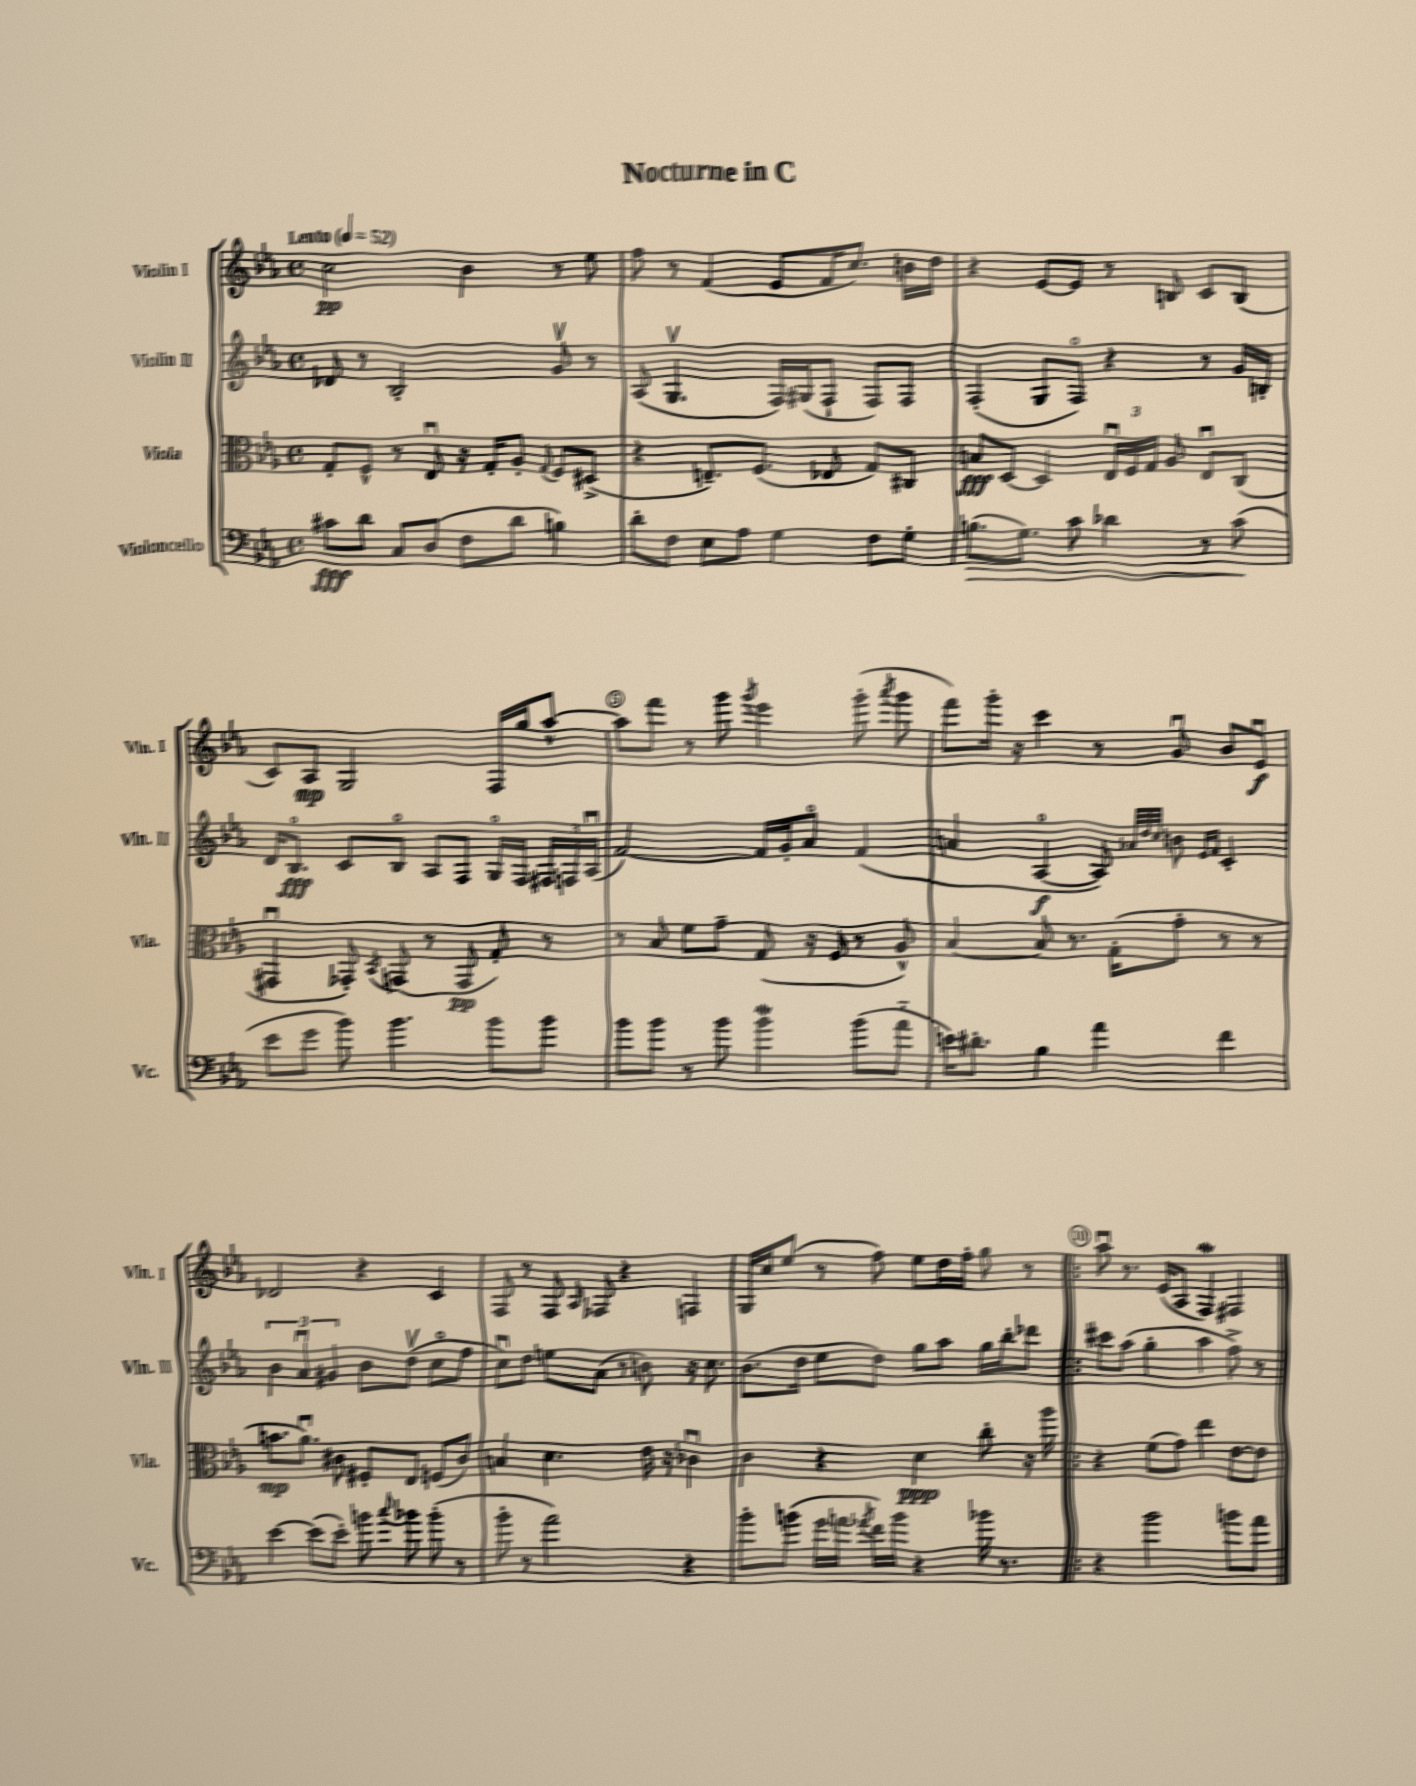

**kern	**kern	**kern	**kern
*staff4	*staff3	*staff2	*staff1
*clefF4	*clefC3	*clefG2	*clefG2
*k[b-e-a-]	*k[b-e-a-]	*k[b-e-a-]	*k[b-e-a-]
*M4/4	*M4/4	*M4/4	*M4/4
*met(c)	*met(c)	*met(c)	*met(c)
*MM52	*MM52	*MM52	*MM52
8c#	8G'	8d-	2cc
8d	8F^^	8r	.
8C	8r	2B-'	.
(8D	8E-u	.	.
8F	16r	.	4b-
.	16G'	.	.
8d	8A-'	.	.
.	8qqG	.	.
4B)	8F	8gv	8r
.	(8D#^	8r	8ee-
=	=	=	=
8d'	4r	(8A-	8ff
8F	.	4.Gv	8r
8E-	8.E~)	.	(4f
8A-	.	.	.
.	(8.F	.	.
4G	.	16F)	8e-
.	.	(16G#	.
.	8E-	8F`	16f
.	.	.	8.cc)
8F	8G)	8F)	.
8G'	8C#	8F	16b
.	.	.	16dd
=	=	=	=
(8.B	8B	(4F'	4r
.	[8D	.	.
8.G)	.	.	.
.	4D]	8G	[8e-
8c	.	8Fo)	8e-]
4d-	24E-u	4r	8r
.	24F	.	.
.	24G	.	.
.	8A-	.	8B
8r	8E-u	8r	8c
(8c	(8C	16g	(8B
.	.	16B'	.
=	=	=	=
8e-	4GG#u	16d	8c)
.	.	8.B-o	.
8g	.	.	8A-
8b-)	8GG-')	8c	2G
.	8qBB-	.	.
4.b-	(8GG	8B-o	.
.	8r	8A-	.
.	8GG	8F	.
8b-	8G')	16Go	16F
.	.	16F	16gg
8b-	8r	24F#	[8aa-^^
.	.	24F	.
.	.	(24A-u	.
=	=	=	=
8b-	8r	[2f)	8aa-]
8b-	8B-	.	8fff
8r	8f	.	8r
8b-	8g~	.	8ggg
.	.	.	8qggg
4b-	(8G	16f]	4eee-
.	.	16g'	.
.	16r	8a-o	.
.	16F	.	.
(8b-	8r	(4f	(8ggg'
.	.	.	8qaaa-
8a-'~	8A-^^)	.	8ggg
=	=	=	=
16e)	[4B-	4a	8fff)
8.d#'	.	.	.
.	.	.	16ggg'
.	.	.	16r
4B-	8B-]	[4A-o	4ccc
.	8.r	.	.
4a-	.	8A-])	8r
.	(16G'	.	.
.	.	32qqa-	.
.	.	32qqdd	.
.	.	32qqcc	.
.	8g'	8b	8gu
.	.	16qqe-	.
.	.	16qqf	.
4f	8r	4c'	8b-
.	8r	.	8e-u
=	=	=	=
[4e-	8.b	6b-	2d-
.	.	6a-u	.
.	8.a-u)	.	.
(8e-]	.	.	.
.	.	6g#	.
8e-')	8c#	.	.
8b	8F#'	8b-	4r
8qqcc	.	.	.
8b-	8E-	(8ddv	.
(8b-'	(8F	8cco	4c
8r	8c#)	8ff	.
=	=	=	=
8b-'	4B	8ccu)	8F
8r	.	8dd	8r
2a-)	4.d	8ee	8F
.	.	.	16qqA-
.	.	(8a-	8F-
.	.	8r	4r
.	16e-	8b)	.
.	16r	.	.
4r	4c-u	16r	4F
.	.	8.cc	.
=	=	=	=
8b-'	4c	(8.b-	16G
.	.	.	16cc
(8b	.	.	(8ee-
.	.	16dd	.
16g	4r	8ee-	8r
16a	.	.	.
8qa-	.	.	.
16f)	.	8dd)	8ff)
16b	.	.	.
4r	4d	8gg	8ee-
.	.	8aa-	16dd
.	.	.	16ff'
16b-	8cc'	16gg	8gg
8.r	.	16bb-'	.
.	16r	8ddd-	8r
.	16aa-	.	.
=!|:	=!|:	=!|:	=!|:
4r	4r	8ccc#	8aa-u
.	.	(8aa-	8.r
2b-	(8f	4gg'	.
.	.	.	(16e-
.	8g)	.	8A-
.	4ee-	4aa-	4F)
8b	[8e-	8ff^)	4F#
8a-	8e-]	8r	.
==	==	==	==
*-	*-	*-	*-
